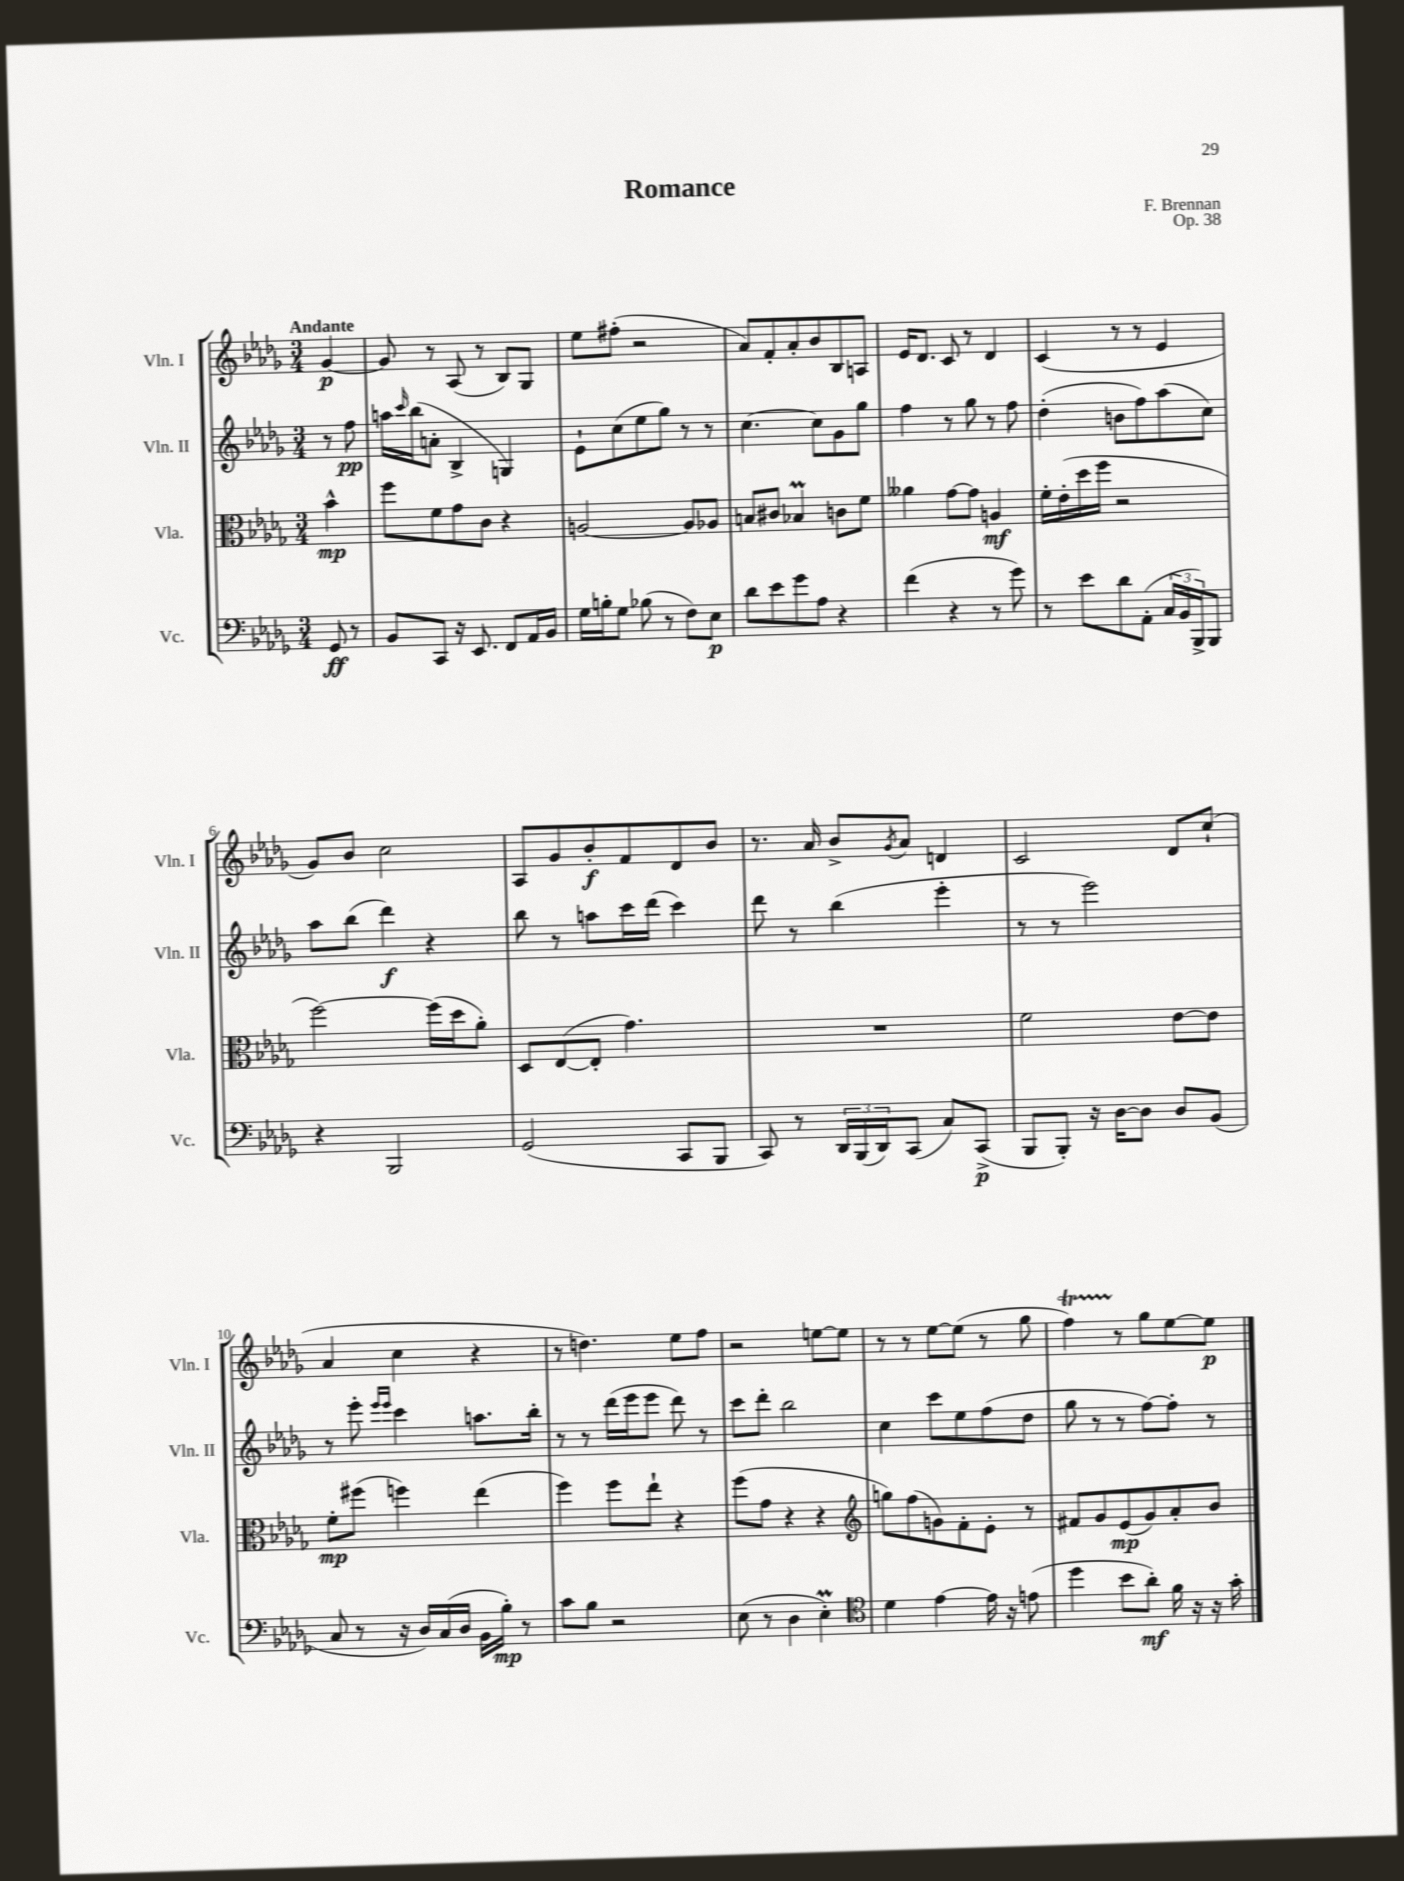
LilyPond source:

\header { title = "Romance" composer = "F. Brennan" opus = "Op. 38" }
<<
\new StaffGroup <<
\new Staff = "s0" \with { instrumentName = "Vln. I" shortInstrumentName = "Vln. I" } {
    \clef treble \key des \major \numericTimeSignature \time 3/4 \partial 4 \tempo "Andante"
    ges'4~\p |
    ges'8 r8 aes8( r8 bes8) ges8 |
    ees''8 fis''8-.( r2 |
    aes'8) f'8-. aes'8-. bes'8 bes8 a8 |
    ees'16 des'8. c'8 r8 des'4 |
    c'4( r8 r8 ees'4 |
    ges'8) bes'8 c''2 |
    aes8 ges'8 bes'8-.\f f'8 des'8 bes'8 |
    r8. aes'16 bes'8-> \acciaccatura { ges'8 } aes'8 d'4 |
    c'2 des'8 c''8-!( |
    aes'4 c''4 r4 |
    r8 d''4.) ees''8 f''8 |
    r2 e''8~ e''8 |
    r8 r8 ees''8~ ees''8( r8 ges''8 |
    f''4\startTrillSpan) r8\stopTrillSpan ges''8 ees''8~ ees''8\p \bar "|." |
}
\new Staff = "s1" \with { instrumentName = "Vln. II" shortInstrumentName = "Vln. II" } {
    \clef treble \key des \major \numericTimeSignature \time 3/4 \partial 4
    r8 f''8\pp |
    a''16 \grace { c'''16 } bes''16( a'8-. bes4-> g4) |
    ees'8-! c''8( ees''8 ges''8) r8 r8 |
    c''4.~ c''8 ges'8 ges''8 |
    f''4 r8 ges''8 r8 f''8 |
    des''4-.( b'8 f''8) aes''8( c''8) |
    aes''8 bes''8( des'''4\f) r4 |
    bes''8 r8 a''8 c'''16 des'''16( c'''4) |
    des'''8 r8 bes''4( ees'''4-. |
    r8 r8 ees'''2) |
    r8 ees'''8-. \grace { ees'''16 ees'''16 } c'''4 a''8. bes''16-. |
    r8 r8 des'''16( ees'''16 ees'''8 des'''8) r8 |
    c'''8 des'''8-. bes''2 |
    c''4 c'''8 ees''8 f''8( des''8 |
    ges''8 r8 r8 f''8~) f''8-. r8 \bar "|." |
}
\new Staff = "s2" \with { instrumentName = "Vla." shortInstrumentName = "Vla." } {
    \clef alto \key des \major \numericTimeSignature \time 3/4 \partial 4
    bes'4-^\mp |
    f''8 f'8 ges'8 c'8 r4 |
    a2~ a8 aes8 |
    b8 cis'8 bes4\prall c'8 f'8 |
    aeses'4 ges'8~ ges'8 a4\mf |
    f'16-. ees'16-.( des''16 f''16 r2 |
    f''2~) f''16( des''16 aes'8-.) |
    des8 ees8~( ees8-. ges'4.) |
    R2. |
    f'2 ees'8~ ees'8 |
    f'8-.\mp fis''8( f''4) ees''4( |
    f''4) f''8 ees''8-! r4 |
    f''8( ges'8 r4 r4 |
    \clef treble g''8) f''8( g'8) f'8-. ees'8-. r8 |
    fis'8 ges'8 ees'8\mp( ges'8) aes'8-. bes'8 \bar "|." |
}
\new Staff = "s3" \with { instrumentName = "Vc." shortInstrumentName = "Vc." } {
    \clef bass \key des \major \numericTimeSignature \time 3/4 \partial 4
    ges,8\ff r8 |
    bes,8 c,8 r16 ees,8. f,8 aes,16 bes,16 |
    ges16 b16-. ges8 bes8( r8 f8) ees8\p |
    des'8 ees'8 ges'8 aes8 r4 |
    f'4( r4 r8 ges'8) |
    r8 ees'8 des'8 aes,8-.( \tuplet 3/2 { c16 bes,16 bes,,16->) } bes,,8 |
    r4 bes,,2 |
    ges,2( c,8 bes,,8 |
    c,8) r8 \tuplet 3/2 { des,16 bes,,16( des,16) } c,8( c8) c,8->\p( |
    bes,,8 bes,,8-.) r16 des16~ des8 des8 bes,8( |
    c8 r8 r16 des16) c16( des16 bes,16 bes16-.\mp) r8 |
    c'8 bes8 r2 |
    ees8( r8 des4 ees4-.\prall) |
    \clef tenor des'4 ees'4~ ees'16 r16 e'8( |
    des''4 bes'8 aes'8-.\mf) f'16 r16 r16 ges'16-. \bar "|." |
}
>>
>>
